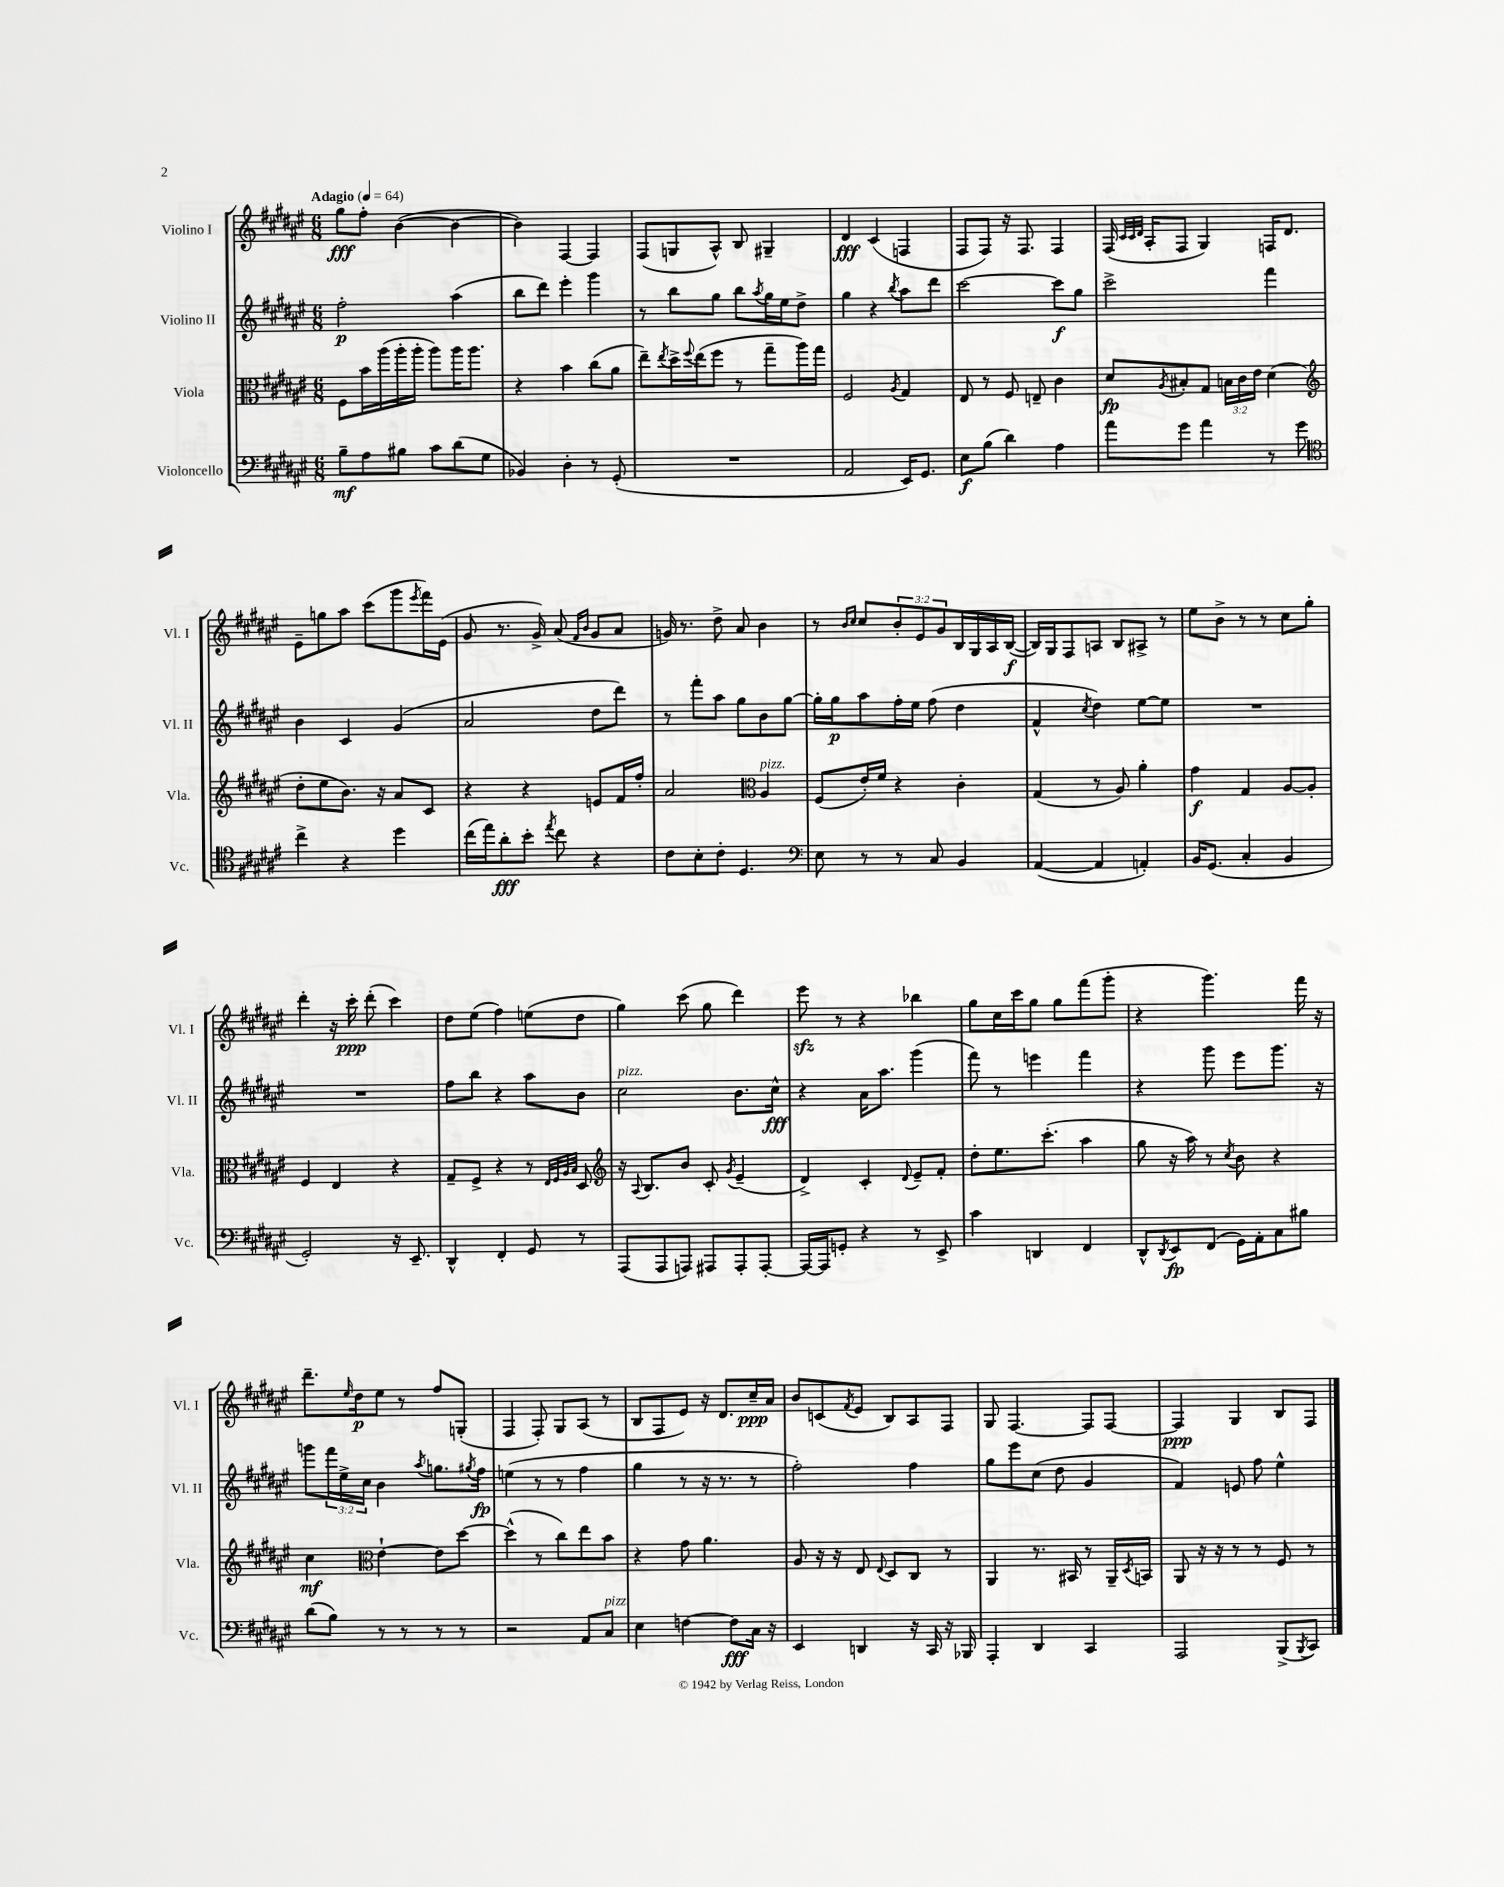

**kern	**dynam	**kern	**dynam	**kern	**dynam	**kern	**dynam
*part4	*part4	*part3	*part3	*part2	*part2	*part1	*part1
*staff4	*staff4	*staff3	*staff3	*staff2	*staff2	*staff1	*staff1
*I"Violoncello	*	*I"Viola	*	*I"Violino II	*	*I"Violino I	*
*I'Vc.	*	*I'Vla.	*	*I'Vl. II	*	*I'Vl. I	*
*clefF4	*	*clefC3	*	*clefG2	*	*clefG2	*
*k[f#c#g#d#a#e#]	*	*k[f#c#g#d#a#e#]	*	*k[f#c#g#d#a#e#]	*	*k[f#c#g#d#a#e#]	*
*M6/8	*	*M6/8	*	*M6/8	*	*M6/8	*
*MM64	*	*MM64	*	*MM64	*	*MM64	*
=1	=1	=1	=1	=1	=1	=1	=1
!	!	!	!	!	!	!LO:TX:a:B:t=Adagio	!
8B~\L	mf	8F#\L	.	2ff#'\	p	8gg#\L	fff
8A#\	.	16b\L	.	.	.	8ff#'\J	.
.	.	(16aa#\	.	.	.	.	.
8B#X\J	.	16aa#'\	.	.	.	([4b\	.
.	.	16aa#'\JJ	.	.	.	.	.
8c#\L	.	8aa#\L)	.	.	.	.	.
(8d#\	.	16aa#\K	.	(4aa#\	.	4b\_	.
.	.	8.aa#\J	.	.	.	.	.
8G#\J	.	.	.	.	.	.	.
=2	=2	=2	=2	=2	=2	=2	=2
4BB-X/)	.	4r	.	8bb\L	.	4b\])	.
.	.	.	.	8ddd#\J)	.	.	.
4D#'\	.	4b\	.	4eee#'\	.	[4F#/	.
8r	.	(8cc#\L	.	4ggg#\	.	4F#/]	.
(8GG#'/	.	8a#\J	.	.	.	.	.
=3	=3	=3	=3	=3	=3	=3	=3
2.r	.	8ee#~\L)	.	8r	.	(8F#/L	.
.	.	8qee#/	.	.	.	.	.
.	.	16dd#^\L	.	8bb\L	.	8Gn/	.
.	.	8qqff#/	.	.	.	.	.
.	.	(16ee#\J	.	.	.	.	.
.	.	8ff#\J	.	8gg#\J	.	8A#^^/J)	.
.	.	8r	.	8bb\L	.	8B/	.
.	.	.	.	8qaa#/	.	.	.
.	.	8gg#~\L	.	16gg#\L	.	4G#X~/	.
.	.	.	.	16ee#\J	.	.	.
.	.	16aa#\L)	.	8dd#^\J	.	.	.
.	.	16gg#\JJ	.	.	.	.	.
=4	=4	=4	=4	=4	=4	=4	=4
2AA#/	.	2F#/	.	4gg#\	.	4d#/	fff
.	.	.	.	4r	.	(4c#/	.
.	.	8qA#/	.	8qbb/	.	.	.
16EE#/KL)	.	4G#/	.	8aa#\L	.	4Fn/	.
8.GG#/J	.	.	.	.	.	.	.
.	.	.	.	8ddd#\J	.	.	.
=5	=5	=5	=5	=5	=5	=5	=5
8E#\L	f	8E#/	.	[2ccc#\	.	8F#/L	.
(8B\J	.	8r	.	.	.	8F#/J)	.
4d#\)	.	8F#/	.	.	.	16r	.
.	.	.	.	.	.	8.F#/	.
.	.	8En~/	.	.	.	.	.
4A#\	.	4c#\	.	8ccc#\L]	f	4F#/	.
.	.	.	.	8gg#\J	.	.	.
=6	=6	=6	=6	=6	=6	=6	=6
8a#\L	.	8d#/L	fp	2ccc#^\	.	(16F#/	.
.	.	.	.	.	.	32qqc#/LLL	.
.	.	.	.	.	.	32qqc#/	.
.	.	.	.	.	.	32qqd#/JJJ	.
.	.	.	.	.	.	16A#'/KL	.
.	.	8qA#/	.	.	.	.	.
8g#\J	.	8B#X'/	.	.	.	8F#/J	.
4a#\	.	8G#/J	.	.	.	4G#/)	.
.	.	24Bn\LL	.	.	.	.	.
.	.	24c#\	.	.	.	.	.
.	.	24e#\JJ	.	.	.	.	.
8r	.	(4d#\	.	4fff#\	.	16Fn/KL	.
.	.	.	.	.	.	8.d#/J	.
8g#\	.	.	.	.	.	.	.
!!LO:LB:g=z
=7	=7	=7	=7	=7	=7	=7	=7
*clefC4	*	*clefG2	*	*	*	*	*
4cc#^\	.	8dd#'\L	.	4b\	.	8e#~\L	.
.	.	8ee#\	.	.	.	8ggn\	.
4r	.	8.b\J)	.	4c#/	.	8aa#\J	.
.	.	.	.	.	.	(8ccc#\L	.
.	.	16r	.	.	.	.	.
4dd#\	.	8a#/L	.	(4g#/	.	8ggg#\	.
.	.	.	.	.	.	8qeee#/	.
.	.	8c#/J	.	.	.	16fff#\L)	.
.	.	.	.	.	.	(16e#\JJ	.
=8	=8	=8	=8	=8	=8	=8	=8
(16cc#\LL	.	4r	.	2a#/	.	8g#/	.
16ee#\J)	.	.	.	.	.	.	.
8a#'\	fff	.	.	.	.	8.r	.
8b'\J	.	4r	.	.	.	.	.
.	.	.	.	.	.	16g#^/)	.
8qee#/	.	.	.	.	.	.	.
8cc#\	.	.	.	.	.	(8a#/	.
.	.	.	.	.	.	16qqf#/LL	.
.	.	.	.	.	.	16qqb/JJ	.
4r	.	8en/L	.	8dd#\L	.	8g#/L	.
.	.	16f#/L	.	8ddd#\J)	.	8a#/J	.
.	.	16ff#'/JJ	.	.	.	.	.
=9	=9	=9	=9	=9	=9	=9	=9
8c#\L	.	2a#/	.	8r	.	16gn/)	.
.	.	.	.	.	.	8.r	.
8B'\	.	.	.	8fff#'\L	.	.	.
8c#'\J	.	.	.	8aa#\J	.	8dd#^\	.
4.D#/	.	.	.	8gg#\L	.	8a#/	.
*	*	*clefC3	*	*	*	*	*
!	!	!LO:TX:a:i:t=pizz.	!	!	!	!	!
.	.	4A#/	.	8b\	.	4b\	.
.	.	.	.	[8gg#\J	.	.	.
=10	=10	=10	=10	=10	=10	=10	=10
*clefF4	*	*	*	*	*	*	*
8E#\	.	(8F#/L	.	16gg#'\LL]	.	8r	.
.	.	.	.	16gg#\J	p	.	.
.	.	.	.	.	.	16qqb/LL	.
.	.	.	.	.	.	16qqcc#/JJ	.
8r	.	16e#'/L)	.	8aa#\	.	8cc#/L	.
.	.	16f#/JJ	.	.	.	.	.
8r	.	4r	.	16ff#'\L	.	12b'/	.
.	.	.	.	16ee#\JJ	.	.	.
.	.	.	.	.	.	12e#/	.
8C#/	.	.	.	(8ff#\	.	.	.
.	.	.	.	.	.	12g#/	.
4BB/	.	4c#'\	.	4dd#\	.	16B/L	.
.	.	.	.	.	.	16G#/	.
.	.	.	.	.	.	16A#/	.
.	.	.	.	.	.	([16B/JJ	f
=11	=11	=11	=11	=11	=11	=11	=11
([4AA#/	.	(4G#/	.	4f#^^/	.	16B/LL])	.
.	.	.	.	.	.	16G#/J	.
.	.	.	.	.	.	8F#/	.
.	.	.	.	8qcc#/	.	.	.
4AA#/]	.	8r	.	4dd#\)	.	8An/J	.
.	.	8A#/)	.	.	.	8B/L	.
4AAn'/)	.	4a#'\	.	[8ee#\L	.	8A#X^/J	.
.	.	.	.	8ee#\J]	.	8r	.
=12	=12	=12	=12	=12	=12	=12	=12
16BB/KL	.	4g#\	f	2.r	.	8ee#\L	.
(8.GG#/J	.	.	.	.	.	.	.
.	.	.	.	.	.	8b^\J	.
4C#'/	.	4G#/	.	.	.	8r	.
.	.	.	.	.	.	8r	.
4BB/	.	[8A#/L	.	.	.	8cc#\L	.
.	.	8A#'/J]	.	.	.	8gg#'\J	.
!!LO:LB:g=z
=13	=13	=13	=13	=13	=13	=13	=13
2GG#'/)	.	4F#/	.	2.r	.	4ddd#'\	.
.	.	4E#/	.	.	.	16r	.
.	.	.	.	.	.	16ccc#'\	ppp
.	.	.	.	.	.	(8ddd#'\	.
16r	.	4r	.	.	.	4ccc#\)	.
8.EE#~/	.	.	.	.	.	.	.
=14	=14	=14	=14	=14	=14	=14	=14
4DD#^^/	.	8G#~/L	.	8ff#\L	.	8dd#\L	.
.	.	8F#^/J	.	8bb\J	.	(8ee#\J	.
4FF#'/	.	4r	.	4r	.	4ff#\)	.
8GG#/	.	8r	.	8aa#\L	.	(8een\L	.
.	.	32qqE#/LLL	.	.	.	.	.
.	.	32qqF#/	.	.	.	.	.
.	.	32qqA#/	.	.	.	.	.
.	.	32qqB/JJJ	.	.	.	.	.
8r	.	8D#/	.	8b\J	.	8dd#\J	.
=15	=15	=15	=15	=15	=15	=15	=15
*	*	*clefG2	*	*	*	*	*
!	!	!	!	!LO:TX:a:i:t=pizz.	!	!	!
(8AAA#/L	.	16r	.	2cc#\	.	4gg#\)	.
.	.	8qqA#/	.	.	.	.	.
.	.	8.B/L	.	.	.	.	.
8AAA#/	.	.	.	.	.	.	.
8AAAn/J)	.	8b/J	.	.	.	(8ccc#\	.
8AAA#X/L	.	8c#'/	.	.	.	8gg#\	.
.	.	8qg#/	.	.	.	.	.
8AAA#'/	.	(4e#~/	.	8.b\L	.	4ddd#\)	.
[8AAA#'/J	.	.	.	.	.	.	.
.	.	.	.	16cc#^^\Jk	fff	.	.
=16	=16	=16	=16	=16	=16	=16	=16
16AAA#/LL_	.	4d#^/)	.	4r	.	8eee#zz\	.
16AAA#/J]	.	.	.	.	.	.	.
8GGn'/J	.	.	.	.	.	8r	.
4r	.	4c#'/	.	16a#\KL	.	4r	.
.	.	.	.	8.aa#\J	.	.	.
.	.	8qqd#/	.	.	.	.	.
8r	.	8e#~/L	.	(4ggg#\	.	4bb-X\	.
8EE#^/	.	8f#'/J	.	.	.	.	.
=17	=17	=17	=17	=17	=17	=17	=17
4c#\	.	8dd#'\L	.	8fff#\)	.	8gg#\L	.
.	.	8.ee#\	.	8r	.	16cc#\L	.
.	.	.	.	.	.	16ccc#\J	.
4DDn/	.	.	.	4eeen\	.	8gg#\J	.
.	.	(8.ccc#'\J	.	.	.	.	.
.	.	.	.	.	.	8gg#\L	.
4FF#/	.	4aa#\	.	4fff#\	.	(8fff#\	.
.	.	.	.	.	.	8ggg#'\J	.
=18	=18	=18	=18	=18	=18	=18	=18
8DD#^^/L	.	8gg#\	.	4r	.	4r	.
8qDD#/	.	.	.	.	.	.	.
8EE#/	fp	16r	.	.	.	.	.
.	.	16aa#\)	.	.	.	.	.
(8FF#/J	.	8r	.	8ggg#\	.	4.ggg#\)	.
.	.	8qcc#/	.	.	.	.	.
16GG#\LL)	.	8b\	.	8eee#\L	.	.	.
16AA#'\J	.	.	.	.	.	.	.
8C#\	.	4r	.	8.ggg#\J	.	.	.
8B#X\J	.	.	.	.	.	16fff#\	.
.	.	.	.	16r	.	16r	.
!!LO:LB:g=z
=19	=19	=19	=19	=19	=19	=19	=19
(8d#\L	.	4cc#\	mf	8gggn\L	.	8.ddd#~\L	.
8B\J)	.	.	.	24fff#\L	.	.	.
.	.	.	.	24ee#^\	.	.	.
.	.	.	.	.	.	16qqee#/	.
.	.	.	.	.	.	16dd#\k	p
.	.	.	.	24cc#\JJ	.	.	.
*	*	*clefC3	*	*	*	*	*
8r	.	[4e#`\	.	4b\	.	8ee#\J	.
8r	.	.	.	.	.	8r	.
.	.	.	.	8qaa#/	.	.	.
8r	.	8e#\L]	.	8.ggn\L	.	8ff#/L	.
8r	.	[8dd#\J	.	.	.	(8Gn'/J	.
.	.	.	.	8qgg#X/	.	.	.
.	.	.	.	16ff#\Jk	fp	.	.
=20	=20	=20	=20	=20	=20	=20	=20
2r	.	(4dd#^^\]	.	(4een\	.	4F#/	.
.	.	8r	.	8r	.	8F#'/)	.
.	.	8cc#\L)	.	8r	.	8G#/L	.
8AA#/L	.	8ee#\	.	4ff#\	.	(8A#/J	.
!LO:TX:a:i:t=pizz.	!	!	!	!	!	!	!
8C#/J	.	8b\J	.	.	.	8r	.
=21	=21	=21	=21	=21	=21	=21	=21
4E#\	.	4r	.	4gg#\	.	8B/L	.
.	.	.	.	.	.	8F#/	.
[4Fn\	.	8g#\	.	8r	.	8e#/J)	.
.	.	4.a#\	.	16r	.	16r	.
.	.	.	.	8.r	.	8.d#/L	.
8F\L]	fff	.	.	.	.	.	.
16C#\Jk	.	.	.	8r	.	16cc#~/L	ppp
16r	.	.	.	.	.	16a#/JJ	.
=22	=22	=22	=22	=22	=22	=22	=22
4EE#/	.	8A#/	.	2ff#'\)	.	8b/L	.
.	.	16r	.	.	.	(8cn/	.
.	.	16r	.	.	.	.	.
.	.	.	.	.	.	8qf#/	.
4DDn/	.	8E#/	.	.	.	8e#/J	.
.	.	8qqE#/	.	.	.	.	.
.	.	8D#/L	.	.	.	8B/L)	.
16r	.	8C#/J	.	4ff#\	.	8A#/	.
16CC#/	.	.	.	.	.	.	.
16r	.	8r	.	.	.	8F#/J	.
16BBB-X/	.	.	.	.	.	.	.
=23	=23	=23	=23	=23	=23	=23	=23
4AAA#'/	.	4AA#/	.	8gg#\L	.	8G#/	.
.	.	.	.	8eee#\	.	[4.F#/	.
4DD#/	.	8.r	.	(8cc#\J	.	.	.
.	.	.	.	8dd#\	.	.	.
.	.	16BB#X/	.	.	.	.	.
4CC#/	.	8r	.	4g#/	.	8F#/L]	.
.	.	16AA#~/LL	.	.	.	[8F#/J	.
.	.	8qD#/	.	.	.	.	.
.	.	16BBn/JJ	.	.	.	.	.
=24	=24	=24	=24	=24	=24	=24	=24
2AAA#/	.	8AA#/	.	4f#/)	.	4F#/]	ppp
.	.	16r	.	.	.	.	.
.	.	16r	.	.	.	.	.
.	.	8r	.	8en/	.	4G#/	.
.	.	8r	.	8ff#\	.	.	.
(8BBB^/L	.	8F#/	.	4ee#^^\	.	8B/L	.
8qBBB/	.	.	.	.	.	.	.
8CC#/J)	.	8r	.	.	.	8F#/J	.
==	==	==	==	==	==	==	==
*-	*-	*-	*-	*-	*-	*-	*-
